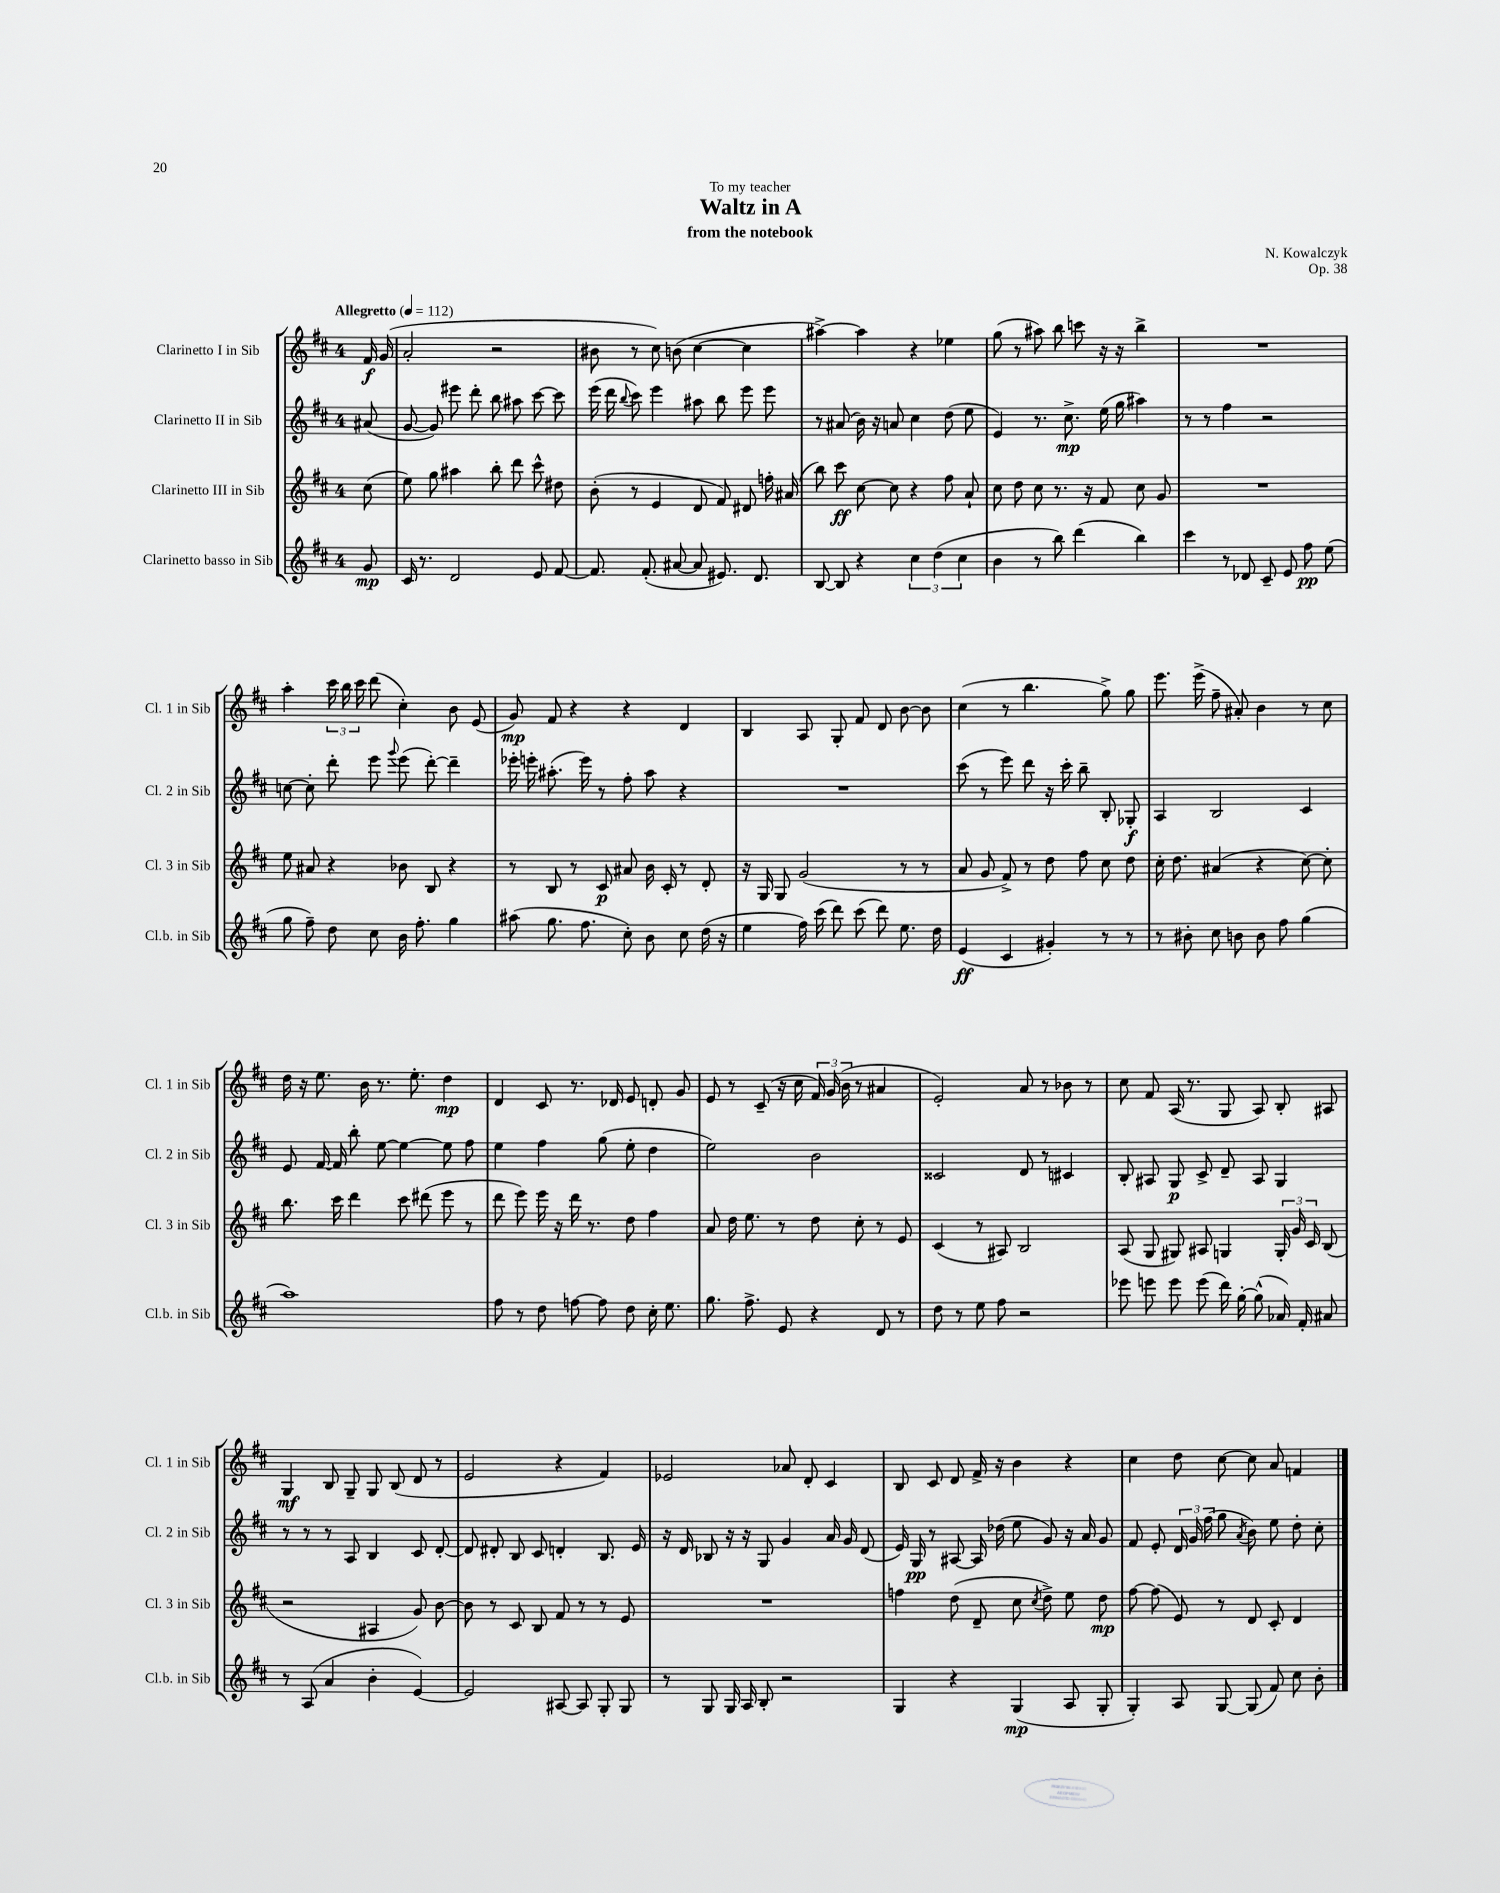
\header { title = "Waltz in A" composer = "N. Kowalczyk" subtitle = "from the notebook" dedication = "To my teacher" opus = "Op. 38" }
<<
\new StaffGroup <<
\new Staff = "s0" \with { instrumentName = "Clarinetto I in Sib" shortInstrumentName = "Cl. 1 in Sib" } {
    \clef treble \key d \major \once \override Staff.TimeSignature.style = #'single-digit \time 4/4 \partial 8 \tempo "Allegretto" 4 = 112
    \autoBeamOff fis'16\f g'16( |
    a'2-. r2 |
    bis'8 r8 cis''8) b'8( cis''4~ cis''4 |
    ais''4~->) ais''4 r4 ees''4 |
    g''8( r8 ais''8) b''8 c'''8 r16 r16 b''4-> |
    R1 |
    a''4-. \tuplet 3/2 { cis'''16 b''16 cis'''16 } d'''8( cis''4-.) b'8 e'8( |
    g'8\mp) fis'8 r4 r4 d'4 |
    b4 a8 g8-. fis'8 d'8 b'8~ b'8 |
    cis''4( r8 b''4. g''8->) g''8 |
    e'''8. e'''16->( fis''8-- ais'8-.) b'4 r8 cis''8 |
    d''16 r16 e''8. b'16 r8. e''8.-. d''4\mp |
    d'4 cis'8 r8. des'16 e'8 d'8-. g'8 |
    e'8 r8 cis'8--( r16 cis''16 \tuplet 3/2 { fis'16) g'16( b'16 } r8 ais'4 |
    e'2-.) a'8 r8 bes'8 r8 |
    cis''8 fis'8 a16( r8. g8 a8) b8-. ais8 |
    g4\mf b8 g8-- g8 b8( d'8 r8 |
    e'2 r4 fis'4) |
    ees'2 aes'8 d'8-. cis'4 |
    b8 cis'8 d'8 fis'16-> r16 b'4 r4 |
    cis''4 d''8 cis''8~ cis''8 a'8 f'4 \bar "|." |
}
\new Staff = "s1" \with { instrumentName = "Clarinetto II in Sib" shortInstrumentName = "Cl. 2 in Sib" } {
    \clef treble \key d \major \once \override Staff.TimeSignature.style = #'single-digit \time 4/4 \partial 8
    \autoBeamOff ais'8( |
    g'8~ g'8) eis'''8 d'''8-. b''8 ais''8 cis'''8~ cis'''8 |
    e'''16( d'''16 \appoggiatura { b''8 } cis'''8) e'''4 ais''8 b''8 e'''8 e'''8 |
    r8 ais'8( b'16) r16 a'8 cis''4 d''8( e''8 |
    e'4) r8. cis''8.->\mp e''16( g''16 ais''4) |
    r8 r8 fis''4 r2 |
    c''8~ c''8-. d'''8-. e'''8 \appoggiatura { g'''8 } e'''8( d'''8~-.) d'''4-- |
    ees'''16-. e'''16-. ais''8.-.( e'''16) r8 fis''8-. ais''8 r4 |
    R1 |
    cis'''8( r8 e'''8) d'''8 r16 cis'''16-. b''8-- b8-. ges8-.\f |
    a4 b2 cis'4 |
    e'8 fis'16~ fis'16 b''8-. e''8~ e''4~ e''8 fis''8 |
    e''4 fis''4 g''8( e''8-. d''4 |
    e''2) b'2 |
    cisis'2 d'8 r8 cis'4 |
    b8-. ais8 g8\p cis'8-> d'8-- ais8 g4 |
    r8 r8 r8 a8 b4 cis'8 d'8~-. |
    d'8 dis'8-. b8 cis'8 d'4-. b8. e'16 |
    r16 d'16 bes8 r16 r16 g8 g'4 a'16 g'16 d'8( |
    e'16) g16\pp r8 ais8~ ais16 des''16( e''8 g'8) r16 a'16 g'8 |
    fis'8 e'8-. \tuplet 3/2 { d'16 g'16 fis''16( } g''8 \acciaccatura { a'8 } b'8) e''8 d''8-. cis''8-. \bar "|." |
}
\new Staff = "s2" \with { instrumentName = "Clarinetto III in Sib" shortInstrumentName = "Cl. 3 in Sib" } {
    \clef treble \key d \major \once \override Staff.TimeSignature.style = #'single-digit \time 4/4 \partial 8
    \autoBeamOff cis''8( |
    e''8) g''8 ais''4 b''8-. d'''8 cis'''8-^ dis''8 |
    b'8-.( r8 e'4 d'8 fis'8) dis'8 f''16-. ais'16( |
    b''8) cis'''8\ff cis''8~ cis''8 r4 fis''8 a'8-! |
    cis''8 d''8 cis''8 r8. r16 fis'8 cis''8 g'8 |
    R1 |
    e''8 ais'8 r4 bes'8 b8 r4 |
    r8 b8 r8 cis'8\p ais'8 b'16 cis'16-. r8 d'8-. |
    r16 g16 g8 g'2( r8 r8 |
    a'8 g'8 fis'8->) r8 d''8 fis''8 cis''8 d''8 |
    cis''16-. d''8. ais'4( r4 cis''8~) cis''8-. |
    b''8. cis'''16 d'''4 cis'''8 dis'''8( e'''8 r8 |
    d'''8 e'''8) e'''16 r16 d'''16 r8. d''8 fis''4 |
    a'8 d''16 e''8. r8 d''8 cis''8-. r8 e'8 |
    cis'4( r8 ais8) b2 |
    a8( g8 gis8) ais8 g4 \tuplet 3/2 { g16-. g'16 cis'16 } b8( |
    r2 ais4 g'8) b'8~ |
    b'8 r8 cis'8 b8 fis'8 r8 r8 e'8 |
    R1 |
    f''4 d''8( d'8-- cis''8 \acciaccatura { cis''8 } d''8->) e''8 d''8\mp |
    fis''8~ fis''8( e'8) r8 d'8 cis'8-. d'4 \bar "|." |
}
\new Staff = "s3" \with { instrumentName = "Clarinetto basso in Sib" shortInstrumentName = "Cl.b. in Sib" } {
    \clef treble \key d \major \once \override Staff.TimeSignature.style = #'single-digit \time 4/4 \partial 8
    \autoBeamOff g'8\mp |
    cis'16 r8. d'2 e'8 fis'8~ |
    fis'8. fis'8.-.( ais'8~ ais'8 eis'8.) d'8. |
    b8~ b8 r4 \tuplet 3/2 { cis''4 d''4( cis''4 } |
    b'4 r8 b''8) d'''4( b''4) |
    cis'''4 r8 des'8 cis'8-- e'8 fis''8\pp e''8( |
    g''8 fis''8--) d''8 cis''8 b'16 fis''8.-. g''4 |
    ais''8( g''8. fis''8. cis''8-.) b'8 cis''8 d''16( r16 |
    e''4 fis''16) cis'''16( d'''8) cis'''8( d'''8) e''8. d''16 |
    e'4\ff( cis'4 gis'4-.) r8 r8 |
    r8 bis'8-. cis''8 b'8 b'8 fis''8 g''4( |
    a''1) |
    fis''8 r8 d''8 f''8~ f''8 d''8 cis''16-. e''8. |
    g''8. fis''8.-> e'8 r4 d'8 r8 |
    d''8 r8 e''8 fis''8 r2 |
    ees'''8 e'''8 e'''8 e'''8( d'''16) g''16~-. g''8-^( aes'16) fis'16-. ais'8 |
    r8 a8( a'4 b'4-. e'4~) |
    e'2 ais8~ ais8 g8-. g8 |
    r8 g8 g16 a16 b8-. r2 |
    g4 r4 g4\mp( a8 g8-. |
    g4-.) a8 g8~ g8( fis'8) cis''8 b'8-. \bar "|." |
}
>>
>>
\layout { \context { \Score \remove "Bar_number_engraver" } }
